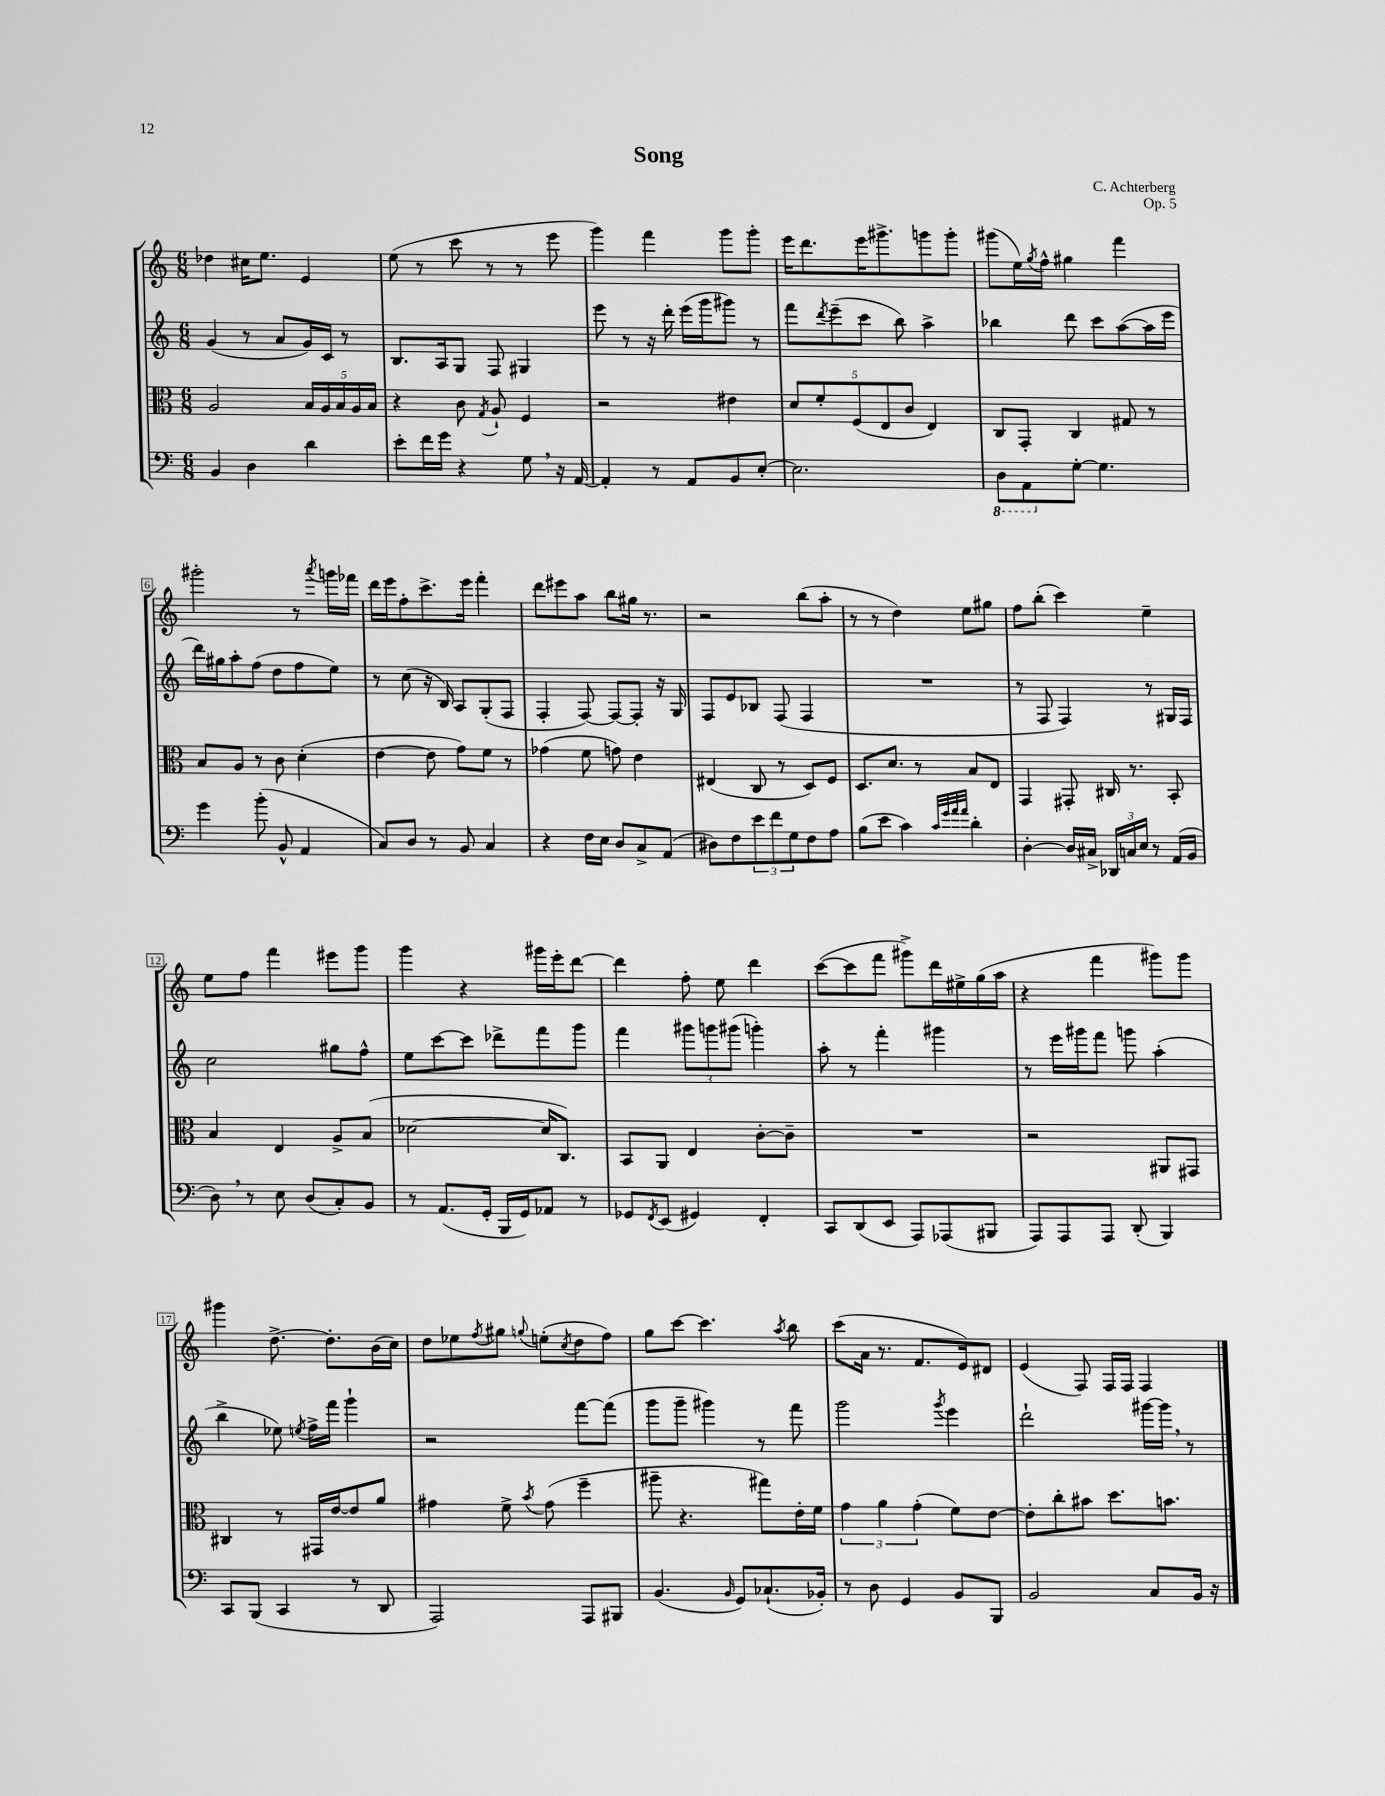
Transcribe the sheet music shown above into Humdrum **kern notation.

**kern	**kern	**kern	**kern
*staff4	*staff3	*staff2	*staff1
*clefF4	*clefC3	*clefG2	*clefG2
*k[]	*k[]	*k[]	*k[]
*M6/8	*M6/8	*M6/8	*M6/8
4BB/	2A/	(4g/	4dd-\
4D\	.	8r	16cc#\LK
.	.	.	8.ee\J
.	.	8a/L	.
4d\	20B/LL	16g/L)	4e/
.	20A/	.	.
.	.	16c/JJ	.
.	20B/	.	.
.	.	8r	.
.	20A/	.	.
.	20B/JJ	.	.
=	=	=	=
8e'\L	4r	8.B/L	(8ee\
16f\L	.	.	8r
16g\JJ	.	16A/k	.
4r	8c\	8G/J	8ccc\
.	8qG/	.	.
.	8A`/	8F/	8r
8G\	4F/	4G#/	8r
16r	.	.	8eee\
[16AA/	.	.	.
=	=	=	=
4AA'/]	2r	8eee\	4ggg\)
.	.	8r	.
8r	.	16r	4fff\
.	.	16ddd'\	.
8AA/L	.	(16eee\LL	.
.	.	16ggg\J	.
8BB/	4e#\	8ggg#\J)	8ggg\L
[8E'/J	.	8r	8ggg'\J
=	=	=	=
2.E\]	10d/L	8fff\L	16eee\LK
.	.	.	8.ddd\
.	10f'/	.	.
.	.	8qddd/	.
.	.	(8eee~\	.
.	(10F/	.	.
.	.	8ccc\J	16eee\K
.	10E/	.	.
.	.	.	8.ggg#^\
.	.	8bb\)	.
.	10c/J	.	.
.	4E/)	4aa^\	8ggg\
.	.	.	8ggg'\J
=	=	=	=
8DD\L	8C/L	4bb-\	(8ggg#\L
8AAA\	8GG'/J	.	16ee\L)
.	.	.	8qgg/
.	.	.	16ff^^\JJ
[8G'\J	4C/	8ddd\	4gg#\
4.G\]	.	8ccc\L	.
.	8G#/	([8aa\	4fff\
.	8r	16aa\]L	.
.	.	16eee\JJ	.
=	=	=	=
4g\	8B/L	16ddd\LL)	2ggg#'\
.	.	16gg#\J	.
.	8A/J	8aa'\	.
(8b'\	8r	(8ff\J	.
8BB^^/	8c\	8dd\L	.
4AA/	(4d'\	8ff\	8r
.	.	.	8qaaa/
.	.	8ee\J)	16ggg\LL
.	.	.	16fff-\JJ
=	=	=	=
8C/L)	[4e\	8r	16ddd\LL
.	.	.	16eee\J
8D/J	.	(8cc\	8ff'\
8r	8e\]	16r	8.ccc^\
.	.	16B/)	.
8BB/	8g\L)	8A/L	.
.	.	.	16eee\Jk
4C/	8f\J	(8G'/	4fff'\
.	8r	8F/J	.
=	=	=	=
4r	(4g-\	4F'/	8ddd\L
.	.	.	8eee#\
16F\LL	8f\	[8F/)	8aa\J
16E\JJ	.	.	.
8D/L	8g\)	8F/_L	8bb\L
8C^/	4e\	8F'/]J	16gg#\Jk
.	.	.	8.r
(8AA/J	.	16r	.
.	.	16G/	.
=	=	=	=
8D#\L)	(4E#/	8F/L	2r
8F\	.	8e/	.
12e\	8C/	8B-/J	.
12f\	.	.	.
.	8r	(8F/	.
12G\	.	.	.
8F\	8D/L)	4F/	(8bb\L
8A\J	8F/J	.	8aa'\J
=	=	=	=
(8B\L	8.D/L	2.r	8r
8e\J	.	.	8r
.	8.d/J	.	.
4c\)	.	.	4dd\)
.	8r	.	.
32qqc/LLL	.	.	.
32qqg/	.	.	.
32qqa/	.	.	.
32qqa/JJJ	.	.	.
4d'\	8B/L	.	8ee\L
.	8E/J	.	8gg#\J
=	=	=	=
[4D'\	4GG/	8r	8ff\L
.	.	8F/	(8bb'\J
16D/]LL	8GG#'/	4F/)	4ccc\)
16C#^/JJ	.	.	.
24DD-/LL	16C#/	.	.
24C/	.	.	.
.	8.r	.	.
24E/JJ	.	.	.
8r	.	8r	4ee~\
(16AA/LL	8BB'/	16G#/LL	.
16BB/JJ	.	16F/JJ	.
=	=	=	=
8D\)	4B/	2cc\	8ee\L
8r	.	.	8ff\J
8E\	4E/	.	4fff\
(8D/L	.	.	.
8C'/)	8A^/L	8gg#\L	8eee#\L
8BB/J	(8B/J	8ff^^\J	8ggg\J
=	=	=	=
8r	[2d-\	8ee\L	4ggg\
(8.AA/L	.	[8ccc\	.
.	.	8ccc\]J	4r
16GG'/Jk	.	.	.
16BBB/LL	.	8ddd-^\L	.
16GG/J)	.	.	.
8AA-/J	16d-/]LK	8fff\	16ggg#\LL
.	8.C/J)	.	16eee'\J
8r	.	8ggg\J	[8ddd\J
=	=	=	=
8GG-/L	8BB/L	4fff\	4ddd\]
8qFF/	.	.	.
(8EE/J	8AA/J	.	.
4GG#/)	4E/	12ggg#\L	8ff'\
.	.	12ggg\	.
.	.	.	8ee\
.	.	(12ggg#\J	.
4FF'/	[8c'\L	4ggg'\)	4ddd\
.	8c~\]J	.	.
=	=	=	=
8CC/L	2.r	8aa'\	([8ccc\L
(8DD/	.	8r	8ccc\]
8EE/J	.	4fff'\	8fff\J
8AAA/L)	.	.	8ggg#^\L)
(8AAA-/	.	4ggg#\	16ddd\L
.	.	.	16ee#^\
8BBB#/J	.	.	(16gg\
.	.	.	16aa\JJ
=	=	=	=
8AAA/L)	2r	8r	4r
8AAA/	.	16eee\LL	.
.	.	16ggg#\J	.
8AAA/J	.	8fff\J	4fff\
(8DD'/	.	8ggg\	.
4BBB/)	8AA#/L	(4aa'\	8ggg#\L)
.	8GG#/J	.	8ggg#\J
=	=	=	=
8CC/L	4C#/	4bb^\	4ggg#\
(8BBB/J	.	.	.
4CC/	8r	8ee-\)	[8.dd^\
.	.	8qee/	.
.	16GG#/LL	16ff^\LL	.
.	[16e/J	16fff\JJ	8.dd'\]L
8r	8e/]	4ggg`\	.
8DD/	8a/J	.	(16b\L
.	.	.	16cc\JJ)
=	=	=	=
2AAA/)	4g#\	2r	8dd\L
.	.	.	8ee-\
.	.	.	8qff/
.	8f^\	.	8gg#\J
.	8qb/	.	8qqgg/
.	(8g#\	.	(8ee'\L
.	.	.	8qcc/
8AAA/L	4ff~\	[8fff\L	8dd\
8BBB#/J	.	(8fff\]J	8ff\J)
=	=	=	=
(4.BB/	8aa#~\	8ggg\L	8gg\L
.	4.r	8ggg~\J	[8ccc\J
.	.	4ggg#\)	4.ccc\]
16qqBB/	.	.	.
8GG/L)	.	.	.
(8.C-`/	8gg#\L)	8r	.
.	.	.	8qaa/
.	16e'\L	8fff\	8bb\
16BB-'/Jk)	16f\JJ	.	.
=	=	=	=
8r	6g\	2ggg\	(8ccc\L
8D\	.	.	16a\Jk
.	6a\	.	.
.	.	.	8.r
4GG/	.	.	.
.	(6g'\	.	.
.	.	.	8.f/L
.	.	8qggg/	.
8BB/L	8f\L)	4eee\	.
.	.	.	16e/k)
8BBB/J	[8e\J	.	8d#/J
=	=	=	=
2BB/	8e'\]L	2ddd`\	(4e/
.	8cc'\	.	.
.	8b#\J	.	8F/)
.	8.dd\L	.	16F/LL
.	.	.	16F/JJ
8C/L	.	[16ggg#\LL	4F/
.	8.b\J	16ggg#\]JJ	.
16BB/Jk	.	8r	.
16r	.	.	.
==	==	==	==
*-	*-	*-	*-
